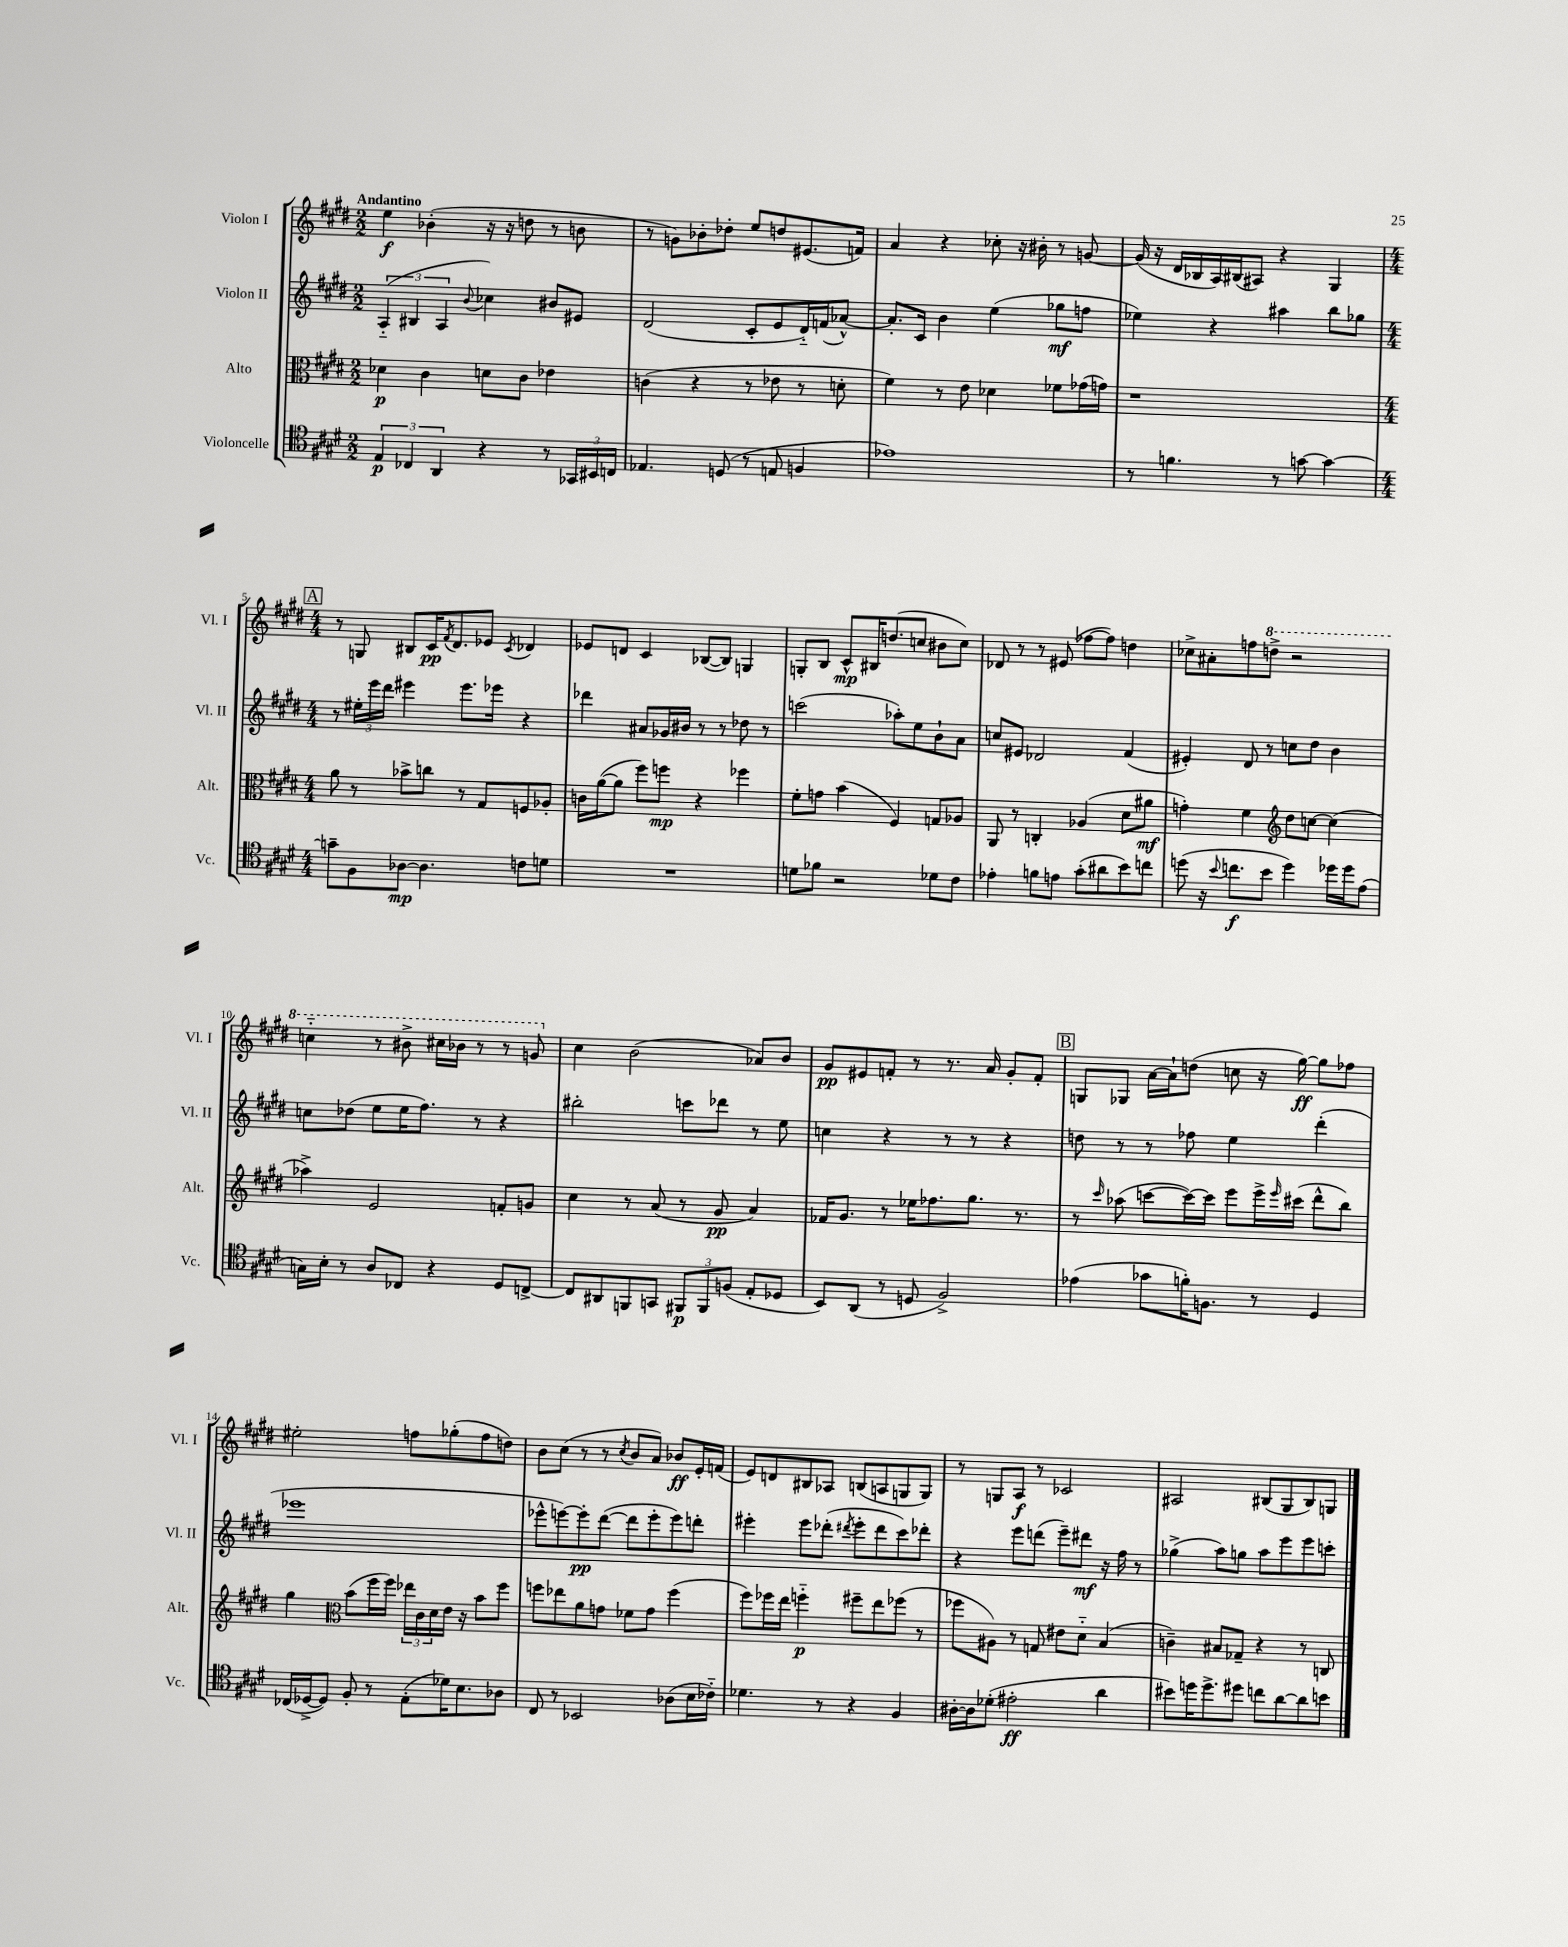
<<
\new StaffGroup <<
\new Staff = "s0" \with { instrumentName = "Violon I" shortInstrumentName = "Vl. I" } {
    \clef treble \key e \major \numericTimeSignature \time 2/2 \tempo "Andantino"
    e''4\f bes'4-.( r16 r16 d''8 r8 b'8 |
    r8 g'8) bes'8-. des''8-. e''8 d''8 eis'8.( f'16) |
    a'4 r4 ces''8-. r16 bis'16-. r8 g'8~ |
    g'16( r16 dis'16 bes16 a16) bis16( ais8) r4 gis4 |
    \mark \markup { \box "A" } \numericTimeSignature \time 4/4 r8 g8 bis8 cis'16\pp \acciaccatura { fis'8 } dis'8. ees'8 \acciaccatura { cis'8 } des'4 |
    ees'8 d'8 cis'4 bes8~( bes8) g4 |
    g8-. b8 cis'8-^\mp bis16 d''8.( c''8 bis'8 c''8) |
    des'8 r8 r8 eis'8( fes''8~ fes''8) d''4 |
    ces''8-> ais'8-. f''8 \ottava #1 d'''8-> r2 |
    c'''4-_ r8 bis''8-> cis'''16 bes''16 r8 r8 g''8 \ottava #0 |
    cis''4 b'2( aes'8) b'8 |
    gis'8\pp eis'8 f'8-. r8 r8. a'16 gis'8-. f'8-. |
    \mark \markup { \box "B" } g8 ges8 a'16~ a'16-! d''8( c''8 r16 gis''16~\ff) gis''8 fes''8 |
    eis''2-. f''8 ges''8-.( f''8 d''8) |
    b'8 cis''8( r8 r8 \acciaccatura { cis''8 } b'8 a'8) bes'8\ff e'16-. f'16( |
    e'8) d'8 bis8 aes8 b8( a8 g8 g8) |
    r8 g8 a8\f r8 ces'2 |
    ais2 bis8( gis8 bis8) g8 \bar "|." |
}
\new Staff = "s1" \with { instrumentName = "Violon II" shortInstrumentName = "Vl. II" } {
    \clef treble \key e \major \numericTimeSignature \time 2/2
    \tuplet 3/2 { a4-_( bis4 a4 } \appoggiatura { b'8 } ces''4) bis'8 eis'8 |
    dis'2( cis'8-. e'8 dis'16-_) f'16( aes'8~-^) |
    aes'8.-. cis'16 b'4 e''4( ges''8\mf f''8 |
    ees''4) r4 ais''4 b''8 ges''8 |
    \mark \markup { \box "A" } \numericTimeSignature \time 4/4 r8 \tuplet 3/2 { eis''16-. e'''16 dis'''16 } eis'''4 eis'''8. ees'''16 r4 |
    des'''4 ais'8 ges'16 bis'16 r8 r8 des''8 r8 |
    c'''2( aes''8-.) e''8 b'8-! a'8 |
    c''8 eis'8 des'2 fis'4( |
    eis'4-.) dis'8 r8 c''8 dis''8 b'4 |
    c''8 des''8( e''8 e''16 fis''8.) r8 r4 |
    bis''2-. c'''8 des'''8 r8 e''8 |
    c''4 r4 r8 r8 r4 |
    \mark \markup { \box "B" } d''8 r8 r8 fes''8 e''4 dis'''4-.( |
    ees'''1 |
    ees'''8-^ e'''8~) e'''8-.\pp dis'''8~( dis'''8 e'''8-. e'''8) d'''8-. |
    eis'''4-. eis'''8 des'''8-.( \acciaccatura { dis'''8 } eis'''8-. dis'''8 cis'''8) des'''8-. |
    r4 e'''8 d'''8( e'''8--) dis'''8\mf r16 fis''16 r8 |
    ges''4->( a''8) g''8 a''8 e'''8 e'''8 c'''8-. \bar "|." |
}
\new Staff = "s2" \with { instrumentName = "Alto" shortInstrumentName = "Alt." } {
    \clef alto \key e \major \numericTimeSignature \time 2/2
    des'4\p cis'4 d'8 cis'8 ees'4 |
    c'4( r4 r8 ees'8 r8 d'8-. |
    fis'4) r8 e'8 des'4 fes'8 ges'16( g'16) |
    r1 |
    \mark \markup { \box "A" } \numericTimeSignature \time 4/4 a'8 r8 bes'8-> c''8 r8 gis8 f8 aes8-. |
    c'16 a'16~( a'8 fis''8) f''8\mp r4 fes''4 |
    fis'8-. g'8 b'4( fis4) g8 aes8 |
    a,8 r8 c4-. aes4( dis'8 ais'8\mf |
    g'4-.) fis'4 \clef treble dis''8 c''8~ c''4( |
    aes''4->) e'2 f'8-. g'8 |
    cis''4 r8 a'8( r8 gis'8\pp a'4) |
    fes'16 gis'8. r8 ees''16 fes''8. gis''8. r8. |
    \mark \markup { \box "B" } r8 \grace { cis'''16 } aes''8( c'''8~ c'''16~) c'''16 e'''8 e'''16-> \grace { e'''16 } cis'''16( dis'''8-^ b''8) |
    gis''4 \clef alto b'8( fis''16 fis''16) \tuplet 3/2 { ees''16 cis'16 dis'16 } e'16 r16 b'8 fis''8 |
    f''8 ees''8 a'8 g'8 fes'8 g'8 f''4( |
    fis''8) fes''16 e''16 f''4-_\p fis''8-- e''8 fes''8( r8 |
    fes''8 ais8) r8 g8 eis'8 dis'8-_ b4( |
    c'4--) bis8 ges8-- r4 r8 c8 \bar "|." |
}
\new Staff = "s3" \with { instrumentName = "Violoncelle" shortInstrumentName = "Vc." } {
    \clef tenor \key e \major \numericTimeSignature \time 2/2
    \tuplet 3/2 { e4\p ces4 a,4 } r4 r8 \tuplet 3/2 { ges,16 bis,16 c16 } |
    ees4. d8( r8 e8 f4 |
    ees'1) |
    r8 f'4. r8 g'8~ g'4~ |
    \mark \markup { \box "A" } \numericTimeSignature \time 4/4 g'8-- fis8 aes8~\mp aes4. c'8 d'8 |
    R1 |
    d'8 fes'8 r2 des'8 cis'8 |
    ees'4-. f'8 e'8 gis'8-.( ais'8 b'8) c''8 |
    d''8( r16 \appoggiatura { b'8 } c''8.\f b'8 d''4) des''16 des''16 e'8( |
    g16) b16-. r8 a8 ces8 r4 dis8 c8~-> |
    c8 ais,8 f,8 g,8 \tuplet 3/2 { fis,8\p fis,8 f8( } e8-. des8 |
    b,8) a,8( r8 d8 fis2->) |
    \mark \markup { \box "B" } ees'4( ges'8 f'16-.) f8. r8 dis4 |
    ces16( des16~-> des8) fis8-. r8 e8-.( des'16) b8. aes8 |
    cis8 r8 bes,2 aes8( b16 ces'16-_) |
    des'4. r8 r4 fis4 |
    ais16~-. ais16 des'8-.( eis'2-.\ff a'4 |
    bis'8) d''16 d''8.-> dis''8 c''8 a'8~ a'8 b'8 \bar "|." |
}
>>
>>
